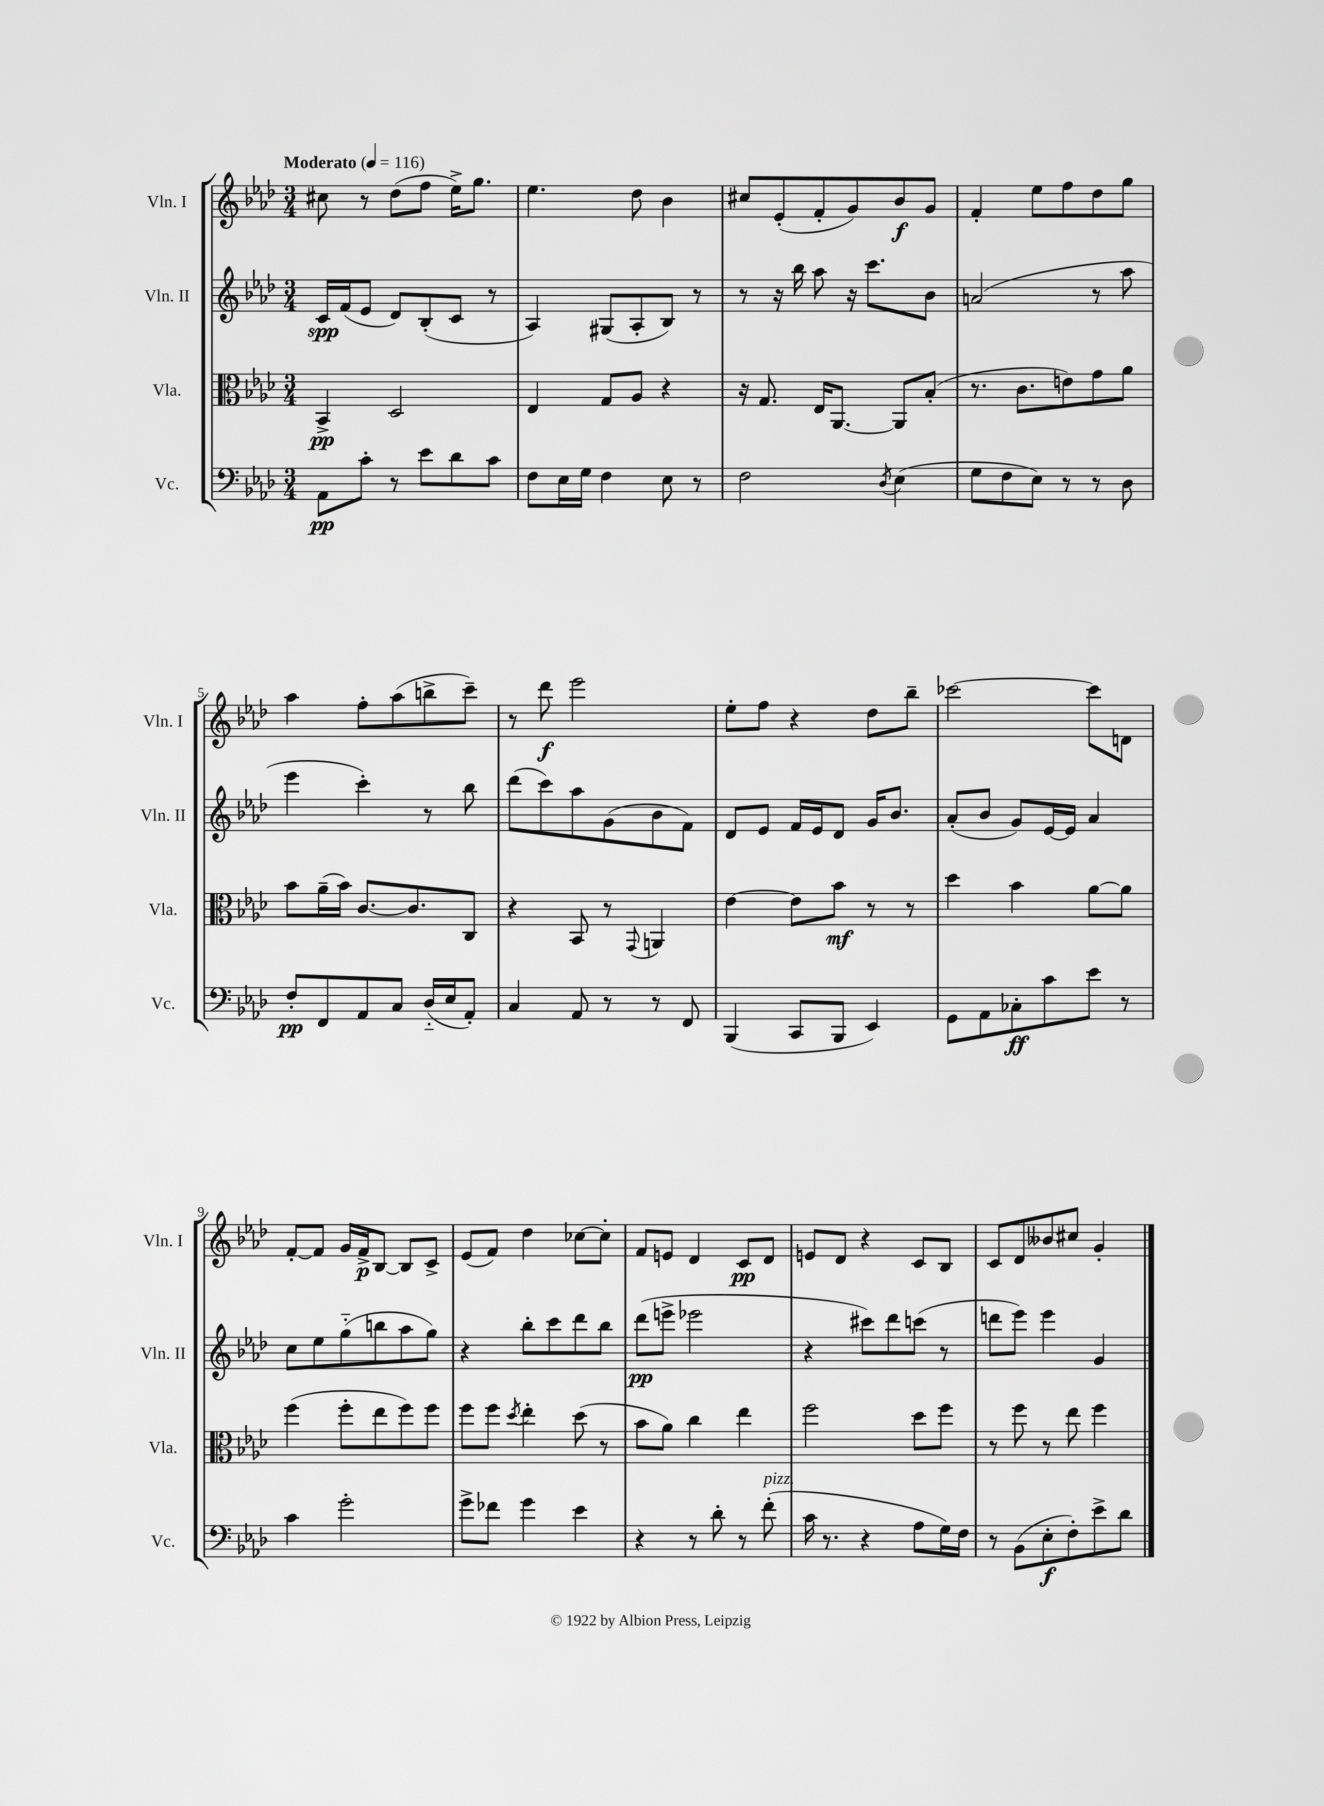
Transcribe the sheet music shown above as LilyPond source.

<<
\new StaffGroup <<
\new Staff = "s0" \with { instrumentName = "Vln. I" shortInstrumentName = "Vln. I" } {
    \clef treble \key aes \major \numericTimeSignature \time 3/4 \tempo "Moderato" 4 = 116
    cis''8 r8 des''8( f''8 ees''16->) g''8. |
    ees''4. des''8 bes'4 |
    cis''8 ees'8-.( f'8-. g'8) bes'8\f g'8 |
    f'4-. ees''8 f''8 des''8 g''8 |
    aes''4 f''8-. aes''8( b''8-> c'''8--) |
    r8 des'''8\f ees'''2 |
    ees''8-. f''8 r4 des''8 bes''8-- |
    ces'''2~ ces'''8 d'8 |
    f'8~-. f'8 g'16 f'16->\p bes8~ bes8 c'8-> |
    ees'8( f'8) des''4 ces''8~ ces''8-. |
    f'8 e'8 des'4 c'8\pp des'8 |
    e'8 des'8 r4 c'8 bes8 |
    c'8 des'8 beses'8 cis''8 g'4-. \bar "|." |
}
\new Staff = "s1" \with { instrumentName = "Vln. II" shortInstrumentName = "Vln. II" } {
    \clef treble \key aes \major \numericTimeSignature \time 3/4
    c'16\spp f'16( ees'8 des'8) bes8-.( c'8 r8 |
    aes4) gis8( aes8-. bes8) r8 |
    r8 r16 bes''16 aes''8 r16 c'''8. bes'8 |
    a'2( r8 aes''8 |
    ees'''4 c'''4-.) r8 bes''8 |
    des'''8( c'''8) aes''8 g'8( bes'8 f'8) |
    des'8 ees'8 f'16 ees'16 des'8 g'16 bes'8. |
    aes'8-.( bes'8 g'8) ees'16~ ees'16 aes'4 |
    c''8 ees''8 g''8-_( b''8 aes''8 g''8) |
    r4 bes''8-. c'''8 des'''8 bes''8 |
    des'''8\pp( e'''8-> ees'''2 |
    r4 cis'''8) des'''8 c'''8( r8 |
    d'''8 ees'''8) ees'''4 g'4 \bar "|." |
}
\new Staff = "s2" \with { instrumentName = "Vla." shortInstrumentName = "Vla." } {
    \clef alto \key aes \major \numericTimeSignature \time 3/4
    bes,4->\pp des2 |
    ees4 g8 aes8 r4 |
    r16 g8. ees16 aes,8.~ aes,8 bes8-.( |
    r8. c'8. e'8) g'8 aes'8 |
    bes'8 aes'16--( bes'16) c'8.~ c'8. c8 |
    r4 bes,8 r8 \appoggiatura { g,8 } a,4 |
    ees'4~ ees'8 bes'8\mf r8 r8 |
    des''4 bes'4 aes'8~ aes'8 |
    f''4( f''8-. ees''8 f''8) f''8 |
    f''8 f''8 \acciaccatura { des''8 } ees''4-. des''8( r8 |
    bes'8 aes'8) c''4 ees''4 |
    f''2 des''8 f''8 |
    r8 f''8 r8 ees''8 f''4 \bar "|." |
}
\new Staff = "s3" \with { instrumentName = "Vc." shortInstrumentName = "Vc." } {
    \clef bass \key aes \major \numericTimeSignature \time 3/4
    aes,8\pp c'8-. r8 ees'8 des'8 c'8 |
    f8 ees16 g16 f4 ees8 r8 |
    f2 \acciaccatura { des8 } ees4( |
    g8 f8 ees8) r8 r8 des8 |
    f8-.\pp f,8 aes,8 c8 des16-_( ees16 aes,8-.) |
    c4 aes,8 r8 r8 f,8 |
    bes,,4( c,8 bes,,8 ees,4) |
    g,8 aes,8 ces8-.\ff c'8 ees'8 r8 |
    c'4 g'2-. |
    g'8-> fes'8 g'4 ees'4 |
    r4 r8 des'8-. r8 f'8-.^\markup { \italic "pizz." }( |
    c'16 r8. r4 aes8 g16) f16 |
    r8 bes,8( ees8-.\f f8-.) ees'8-> des'8 \bar "|." |
}
>>
>>
